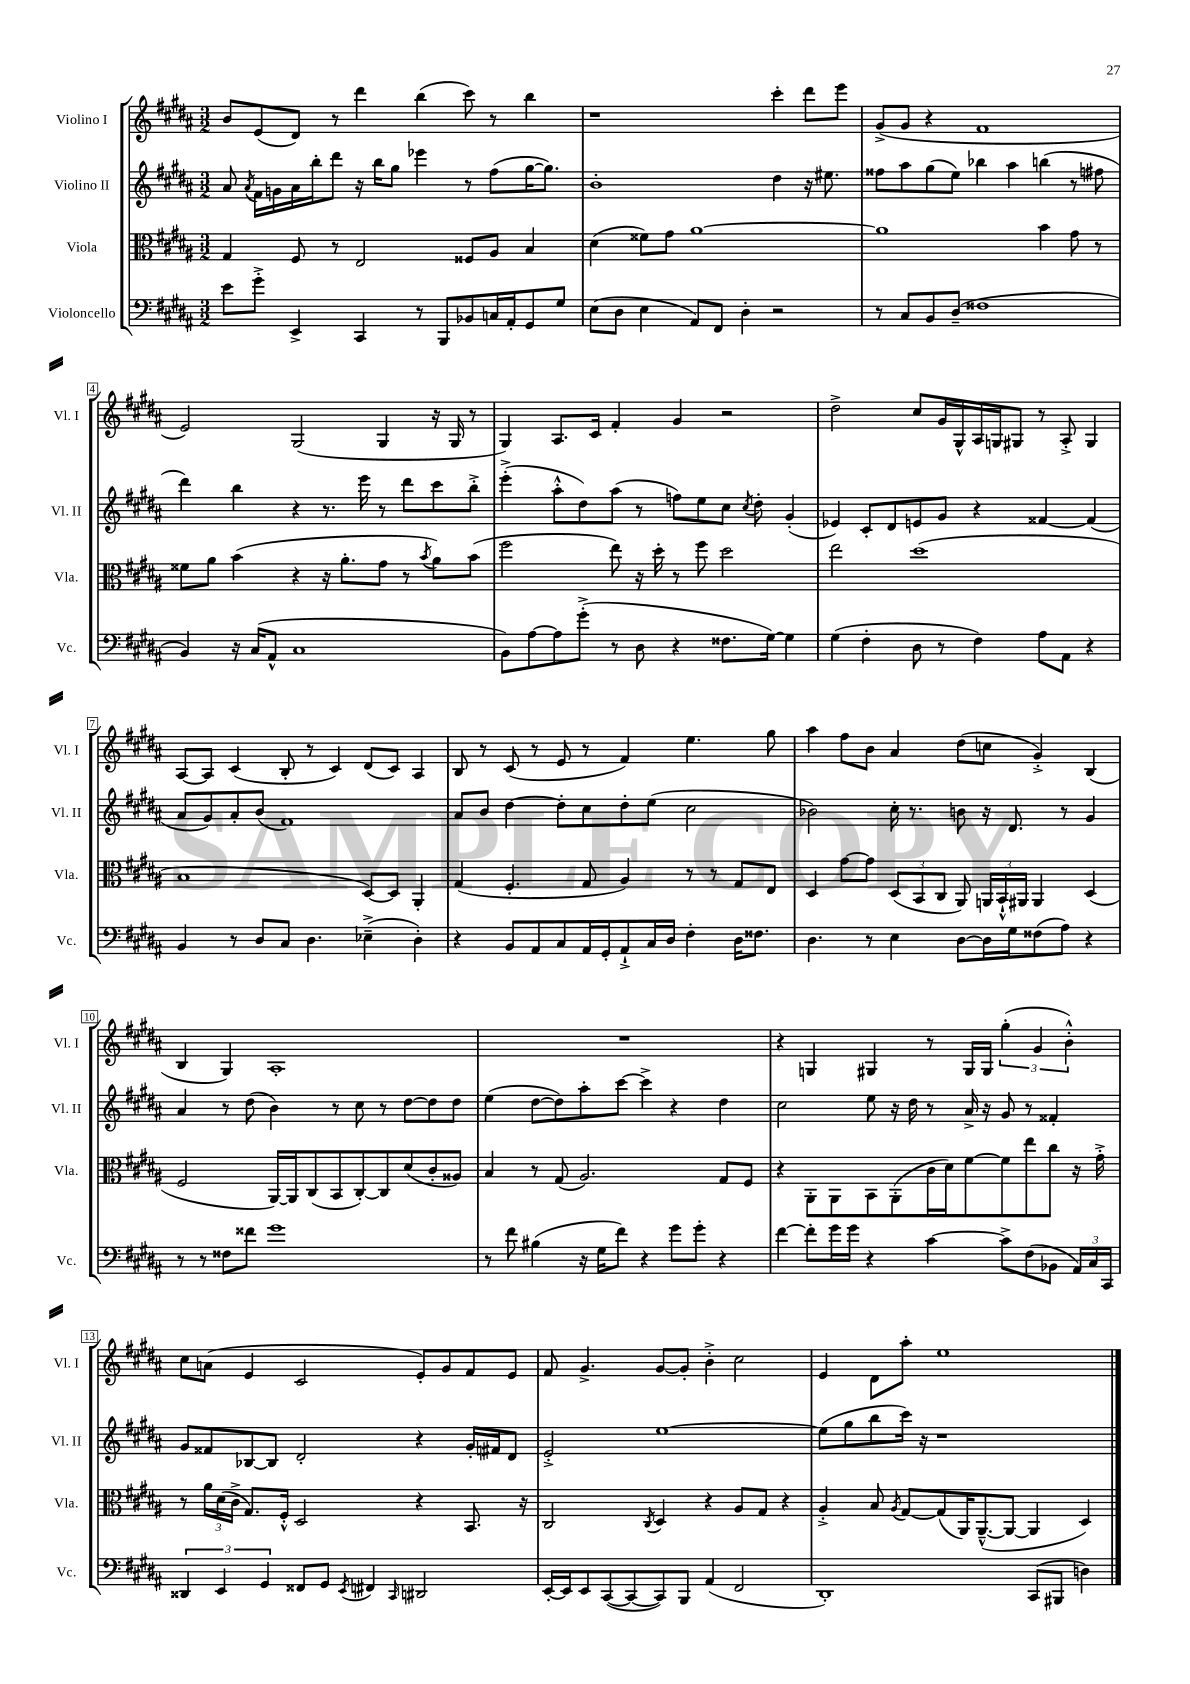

**kern	**kern	**kern	**kern
*part4	*part3	*part2	*part1
*staff4	*staff3	*staff2	*staff1
*I"Violoncello	*I"Viola	*I"Violino II	*I"Violino I
*I'Vc.	*I'Vla.	*I'Vl. II	*I'Vl. I
*clefF4	*clefC3	*clefG2	*clefG2
*k[f#c#g#d#a#]	*k[f#c#g#d#a#]	*k[f#c#g#d#a#]	*k[f#c#g#d#a#]
*M3/2	*M3/2	*M3/2	*M3/2
=1	=1	=1	=1
8e\L	4G#/	8a#/	8b/L
.	.	8qa#/	.
8g#'^\J	.	16f#\LL	(8e/
.	.	16gn\	.
4EE^/	8F#/	16a#\	8d#/J)
.	.	16bb'\J	.
.	8r	8ddd#\J	8r
4CC#/	2E/	16r	4ddd#\
.	.	16bb\KL	.
.	.	8gg#\J	.
8r	.	4eee-X\	(4bb\
8BBB/L	.	.	.
8BB-X/	8F##X/L	8r	8ccc#\)
16Cn/L	8A#/J	(8ff#\L	8r
16AA#'/J	.	.	.
8GG#/	4B/	[16gg#\K	4bb\
.	.	8.gg#\J])	.
8G#/J	.	.	.
=2	=2	=2	=2
(8E\L	(4d#\	1b'	1r
8D#\J	.	.	.
4E\	8f##X\L)	.	.
.	8g#\J	.	.
8AA#/L)	[1a#	.	.
8FF#/J	.	.	.
4D#'\	.	.	.
2r	.	4dd#\	4ccc#'\
.	.	16r	8ddd#\L
.	.	8.ee#X\	.
.	.	.	8eee\J
=3	=3	=3	=3
8r	1a#]	8ff##X\L	(8g#^/L
8C#/L	.	8aa#\	8g#/J
8BB/	.	(8gg#\	4r
(8D#~/J	.	8ee\J)	.
1F##X	.	4bb-X\	1f#
.	.	4aa#\	.
.	4b\	(4bbn\	.
.	8g#\	8r	.
.	8r	8ff#X\	.
!!LO:LB:g=z
=4	=4	=4	=4
4BB/)	8f##X\L	4ddd#\)	2e/)
.	8a#\J	.	.
16r	(4b\	4bb\	.
(16C#/KL	.	.	.
8AA#^^/J	.	.	.
1C#	4r	4r	(2G#/
.	16r	8.r	.
.	8.a#'\L	.	.
.	.	16eee\	.
.	8g#\J	8r	4G#/
.	8r	8ddd#\L	.
.	8qb/	.	.
.	8a#\L)	8ccc#\	16r
.	.	.	16G#/
.	(8b\J	8bb'^\J	8r
=5	=5	=5	=5
8BB\L)	2ff#\	(4eee'^\	4G#/)
[8A#\	.	.	.
8A#\]	.	8aa#'^^\L	8.A#/L
(8g#'^\J	.	8dd#\)	.
.	.	.	16c#/Jk
8r	8ee\)	(8aa#\J	4f#'/
8D#\	16r	8r	.
.	16dd#'\	.	.
4r	8r	8ffn\L)	4g#/
.	8ff#\	8ee\	.
8.F##X\L	2dd#\	8cc#\J	2r
.	.	8qcc#/	.
.	.	8dd#'\	.
[16G#\Jk)	.	.	.
4G#\]	.	(4g#'/	.
=6	=6	=6	=6
(4G#\	2ee\	4e-X/)	2dd#^\
4F#'\	.	8c#'/L	.
.	.	8d#/	.
8D#\	(1dd#	8en/	8cc#/L
8r	.	8g#/J	16g#/L
.	.	.	16G#^^/
4F#\)	.	4r	16A#/
.	.	.	16Gn/J
.	.	.	8G#X/J
8A#\L	.	[4f##X/	8r
8AA#\J	.	.	8A#'^/
4r	.	(4f##/]	4G#/
!!LO:LB:g=z
=7	=7	=7	=7
4BB/	1B	8a#/L	[8A#/L
.	.	8g#/)	8A#/J]
8r	.	8a#'/	(4c#/
8D#/L	.	(8b/J	.
8C#/J	.	1f#)	8B'/
4.D#\	.	.	8r
.	.	.	4c#/)
(4E-X~^\	[8D#/L)	.	(8d#/L
.	8D#/J]	.	8c#/J)
4D#'\)	4AA#'/	.	4A#/
=8	=8	=8	=8
4r	(4G#/	8a#/L	8B/
.	.	8b/J	8r
8BB/L	4.F#'/	[4dd#\	(8c#/
8AA#/	.	.	8r
8C#/	.	8dd#'\L]	8e/
16AA#/L	8G#/	8cc#\	8r
16GG#'/J	.	.	.
8AA#`^/	4A#/)	8dd#'\	4f#/)
16C#/L	.	(8ee\J	.
16D#/JJ	.	.	.
4F#'\	8r	2cc#\	4.ee\
.	8r	.	.
16D#\KL	8G#/L	.	.
8.F##X\J	.	.	.
.	8E/J	.	8gg#\
=9	=9	=9	=9
4.D#\	4D#/	2b-X\)	4aa#\
.	[8g#\L	.	8ff#\L
8r	8g#\J]	.	8b\J
4E\	(12D#/L	16cc#'\	4a#/
.	.	8.r	.
.	12BB/	.	.
.	12C#/J	.	.
[8D#\L	8AA#/)	8bn\	(8dd#\L
16D#\L]	24AAn/LL	16r	8ccn\J
.	24BB`^^/	.	.
16G#\J	.	8.d#/	.
.	24AA#X/JJ	.	.
(8F##X\	4AA#/	.	4g#'^/)
8A#\J)	.	8r	.
4r	(4D#/	4g#/	(4B/
!!LO:LB:g=z
=10	=10	=10	=10
8r	2F#/	4a#/	4B/
8r	.	.	.
8F##X\L	.	8r	4G#/)
8f##X\J	.	(8dd#\	.
1g#	[16AA#/LL)	4b\)	1A#'
.	16AA#/J]	.	.
.	(8C#/	.	.
.	8BB/	8r	.
.	[8C#'/)	8cc#\	.
.	8C#/]	8r	.
.	(8d#/	[8dd#\L	.
.	8c#'/	8dd#\]	.
.	8A##X/J)	8dd#\J	.
=11	=11	=11	=11
8r	4B/	(4ee\	1.r
8f#\	.	.	.
(4B#X\	8r	[8dd#\L	.
.	(8G#/	8dd#\])	.
16r	2.A#/)	8aa#'\	.
16G#\KL	.	.	.
8f#\J)	.	[8ccc#\J	.
4r	.	4ccc#^\]	.
8g#\L	.	4r	.
8g#'\J	.	.	.
4r	8G#/L	4dd#\	.
.	8F#/J	.	.
=12	=12	=12	=12
[4f#\	4r	2cc#\	4r
8f#'\L]	8AA#'\L	.	4Gn/
16g#\L	8AA#\	.	.
16g#\JJ	.	.	.
4r	8BB\	8ee\	4G#X/
.	(8AA#'\	16r	.
.	.	16dd#\	.
[4c#\	16c#\L	8r	8r
.	16d#\J)	.	.
.	[8f#\	16a#^/	16G#/LL
.	.	16r	16G#/JJ
8c#^\L]	8f#\]	8g#/	(6gg#'\
(8F#\	8ee\	8r	.
.	.	.	6g#/
8BB-X\J	8cc#\J	4f##X'/	.
.	.	.	6b'^^\)
24AA#/LL)	16r	.	.
24C#/	.	.	.
.	16g#'^\	.	.
24CC#/JJ	.	.	.
!!LO:LB:g=z
=13	=13	=13	=13
6DD##X/	8r	8g#/L	8cc#\L
.	24a#\LL	8f##X/	(8an\J
6EE/	(24d#\	.	.
.	24c#^\JJ	.	.
.	8.G#/L)	[8B-X/	4e/
6GG#/	.	.	.
.	.	8B-/J]	.
.	16F#'^^/Jk	.	.
8FF##X/L	2D#/	2d#'/	2c#/
8GG#/J	.	.	.
8qEE/	.	.	.
4FF#X/	.	.	.
16qqCC#/	.	.	.
2DD#X/	4r	4r	8e'/L)
.	.	.	8g#/
.	8.BB/	16g#'/LL	8f#/
.	.	16f#X/J	.
.	.	8d#/J	8e/J
.	16r	.	.
=14	=14	=14	=14
[16EE'/LL	2C#/	2e'^/	8f#/
16EE/J]	.	.	.
8EE/	.	.	4.g#^/
([8CC#/	.	.	.
8CC#/_	.	.	.
.	8qC#/	.	.
8CC#/])	4D#/	[1ee	[8g#/L
8BBB/J	.	.	8g#'/J]
(4AA#/	4r	.	4b'^\
2FF#/	8A#/L	.	2cc#\
.	8G#/J	.	.
.	4r	.	.
=15	=15	=15	=15
1DD#')	4A#'^/	(8ee\L]	4e/
.	.	8gg#\	.
.	8B/	8bb\	8d#\L
.	8qA#/	.	.
.	[8G#/L	16ccc#\Jk)	8aa#'\J
.	.	16r	.
.	(8G#/]	1r	1ee
.	16AA#/K)	.	.
.	([8.AA#~^^/	.	.
.	8AA#/J_	.	.
(8CC#/L	4AA#/]	.	.
8BBB#X/J	.	.	.
4Dn\)	4D#/)	.	.
==	==	==	==
*-	*-	*-	*-
